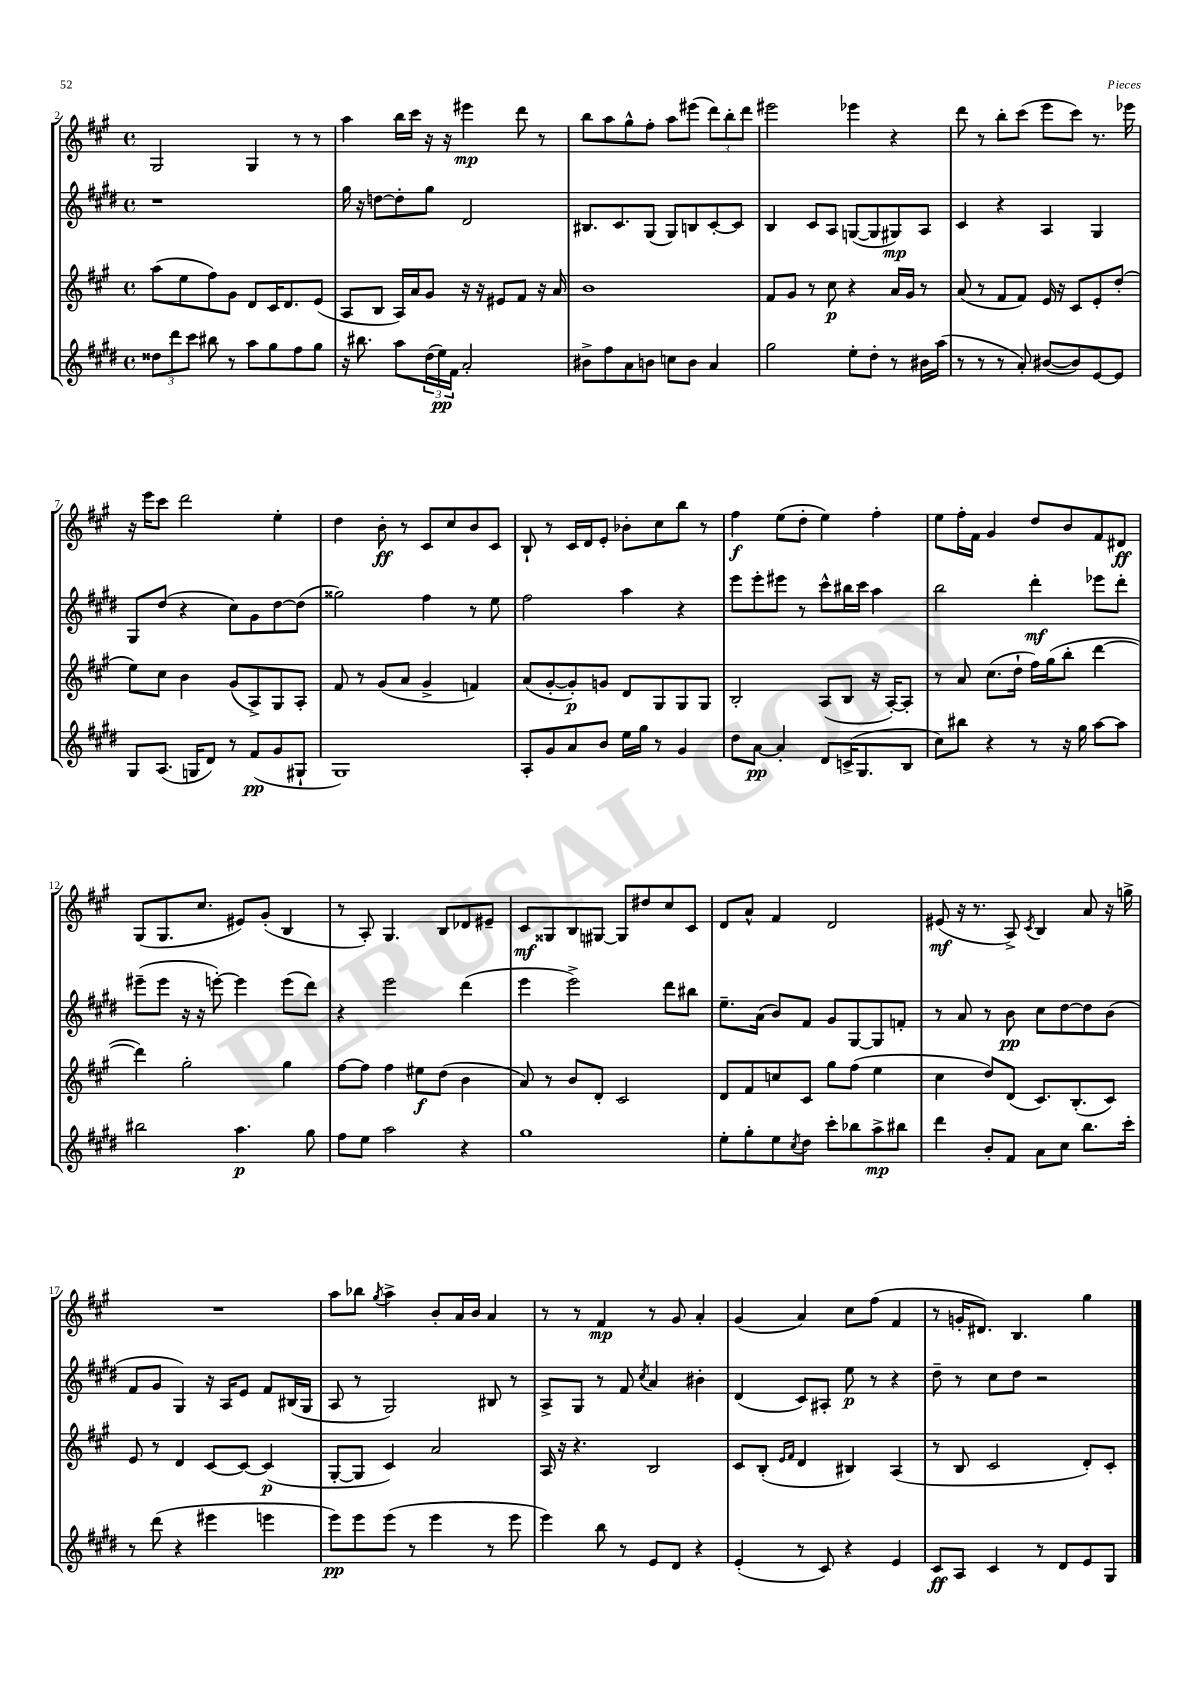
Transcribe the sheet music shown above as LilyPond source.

<<
\new StaffGroup <<
\new Staff = "s0" {
    \clef treble \key a \major \defaultTimeSignature \time 4/4
    gis2 gis4 r8 r8 |
    a''4 b''16 cis'''16 r16 r16 eis'''4\mp d'''8 r8 |
    b''8 a''8 gis''8-^ fis''8-. a''8 eis'''8( \tuplet 3/2 { d'''8) b''8-. d'''8 } |
    eis'''2 ees'''4 r4 |
    d'''8 r8 b''8-. cis'''8( e'''8 cis'''8) r8. ees'''16 |
    r16 e'''16 cis'''8 d'''2 e''4-. |
    d''4 b'8-.\ff r8 cis'8 cis''8 b'8 cis'8 |
    b8-! r8 cis'16 d'16 e'8-. bes'8-. cis''8 b''8 r8 |
    fis''4\f e''8( d''8-. e''4) fis''4-. |
    e''8 fis''16-. fis'16 gis'4 d''8 b'8 fis'8 dis'8\ff |
    gis8( gis8. cis''8. eis'8) gis'8-.( b4 |
    r8 a8-.) gis4. b8 des'8 eis'8-- |
    cis'8\mf gisis8 b8 gis8~ gis8 dis''8 cis''8 cis'8 |
    d'8 a'8-^ fis'4 d'2 |
    eis'8\mf( r16 r8. a8->) \acciaccatura { cis'8 } b4 a'8 r16 g''16-> |
    R1 |
    a''8 bes''8 \acciaccatura { gis''8 } a''4-> b'8-. a'16 b'16 a'4 |
    r8 r8 fis'4\mp r8 gis'8 a'4-. |
    gis'4( a'4) cis''8 fis''8( fis'4 |
    r8 g'16-. dis'8.) b4. gis''4 \bar "|." |
}
\new Staff = "s1" {
    \clef treble \key e \major \defaultTimeSignature \time 4/4
    r1 |
    gis''16 r16 d''8~ d''8-. gis''8 dis'2 |
    bis8. cis'8. gis8( gis8) b8 cis'8~-. cis'8 |
    b4 cis'8 a8 g8~( g8 gis8\mp) a8 |
    cis'4 r4 a4 gis4 |
    gis8 dis''8( r4 cis''8) gis'8 dis''8~ dis''8( |
    gisis''2) fis''4 r8 e''8 |
    fis''2 a''4 r4 |
    e'''8 e'''8-. eis'''8 r8 cis'''8-^ bis''16 cis'''16 a''4 |
    b''2 dis'''4-.\mf ees'''8 dis'''8-. |
    eis'''8--( eis'''8 r16 r16 e'''8~-.) e'''4 e'''8( dis'''8) |
    r4 e'''2 dis'''4( |
    e'''4 e'''2->) dis'''8 bis''8 |
    e''8.-- a'16( b'8) fis'8 gis'8 gis8~ gis8 f'8-. |
    r8 a'8 r8 b'8\pp cis''8 dis''8~ dis''8 b'8( |
    fis'8 gis'8 gis4) r16 a16 e'8 fis'8 bis16( gis16 |
    a8 r8 gis2) bis8 r8 |
    a8-> gis8 r8 fis'8 \acciaccatura { cis''8 } a'4 bis'4-. |
    dis'4( cis'8) ais8-. e''8\p r8 r4 |
    dis''8-- r8 cis''8 dis''8 r2 \bar "|." |
}
\new Staff = "s2" {
    \clef treble \key a \major \defaultTimeSignature \time 4/4
    a''8( e''8 fis''8) gis'8 d'8 cis'16 d'8. e'8( |
    a8 b8 a16) a'16 gis'8 r16 r16 eis'8 fis'8 r16 a'16 |
    b'1 |
    fis'8 gis'8 r8 cis''8\p r4 a'16 gis'16 r8 |
    a'8( r8 fis'8 fis'8) e'16 r16 cis'8 e'8-. d''8-.( |
    e''8) cis''8 b'4 gis'8( a8->) gis8 a8-. |
    fis'8 r8 gis'8( a'8 gis'4-> f'4) |
    a'8( gis'8~-. gis'8-.\p) g'8 d'8 gis8 gis8 gis8 |
    b2-. a8( b8 r16 a16~-.) a8-. |
    r8 a'8 cis''8.( d''16-! fis''16) gis''16( b''8-. d'''4~ |
    d'''4) gis''2-. gis''4 |
    fis''8~ fis''8 fis''4 eis''8\f d''8( b'4 |
    a'8) r8 b'8 d'8-. cis'2 |
    d'8 fis'8 c''8 cis'8 gis''8 fis''8( e''4 |
    cis''4 d''8) d'8( cis'8.) b8.-.( cis'8) |
    e'8 r8 d'4 cis'8~ cis'8~ cis'4\p( |
    gis8~-. gis8 cis'4) a'2 |
    a16 r16 r4. b2 |
    cis'8 b8-.( \grace { e'16 fis'16 } d'4 bis4) a4( |
    r8 b8 cis'2 d'8-.) cis'8-. \bar "|." |
}
\new Staff = "s3" {
    \clef treble \key e \major \defaultTimeSignature \time 4/4
    \tuplet 3/2 { disis''8 dis'''8 cis'''8 } bis''8 r8 a''8 gis''8 fis''8 gis''8 |
    r16 bis''8. a''8 \tuplet 3/2 { dis''16( e''16\pp) fis'16 } a'2-. |
    bis'8-> fis''8 a'8 b'8 c''8 b'8 a'4 |
    gis''2 e''8-. dis''8-. r8 bis'16 a''16( |
    r8 r8 r8 a'8-.) bis'8~( bis'8) e'8~ e'8 |
    gis8 a8.( g16 dis'8) r8 fis'8\pp( gis'8 gis8-! |
    gis1) |
    a8-. gis'8 a'8 b'8 e''16 gis''16 r8 gis'4 |
    dis''8 a'8~\pp a'4-. dis'8 c'16->( gis8. b8 |
    cis''8) bis''8 r4 r8 r16 gis''16 a''8~ a''8 |
    bis''2 a''4.\p gis''8 |
    fis''8 e''8 a''2 r4 |
    gis''1 |
    e''8-. gis''8-. e''8 \acciaccatura { cis''8 } dis''8 cis'''8-. bes''8 a''8->\mp bis''8 |
    dis'''4 b'8-. fis'8 a'8 cis''8 b''8. cis'''16-. |
    r8 dis'''8( r4 eis'''4 e'''4 |
    e'''8\pp) e'''8 e'''8( r8 e'''4 r8 e'''8 |
    e'''4) b''8 r8 e'8 dis'8 r4 |
    e'4-.( r8 cis'8) r4 e'4 |
    cis'8\ff a8 cis'4 r8 dis'8 e'8 gis8 \bar "|." |
}
>>
>>
\layout { \context { \Score currentBarNumber = #2 } }
